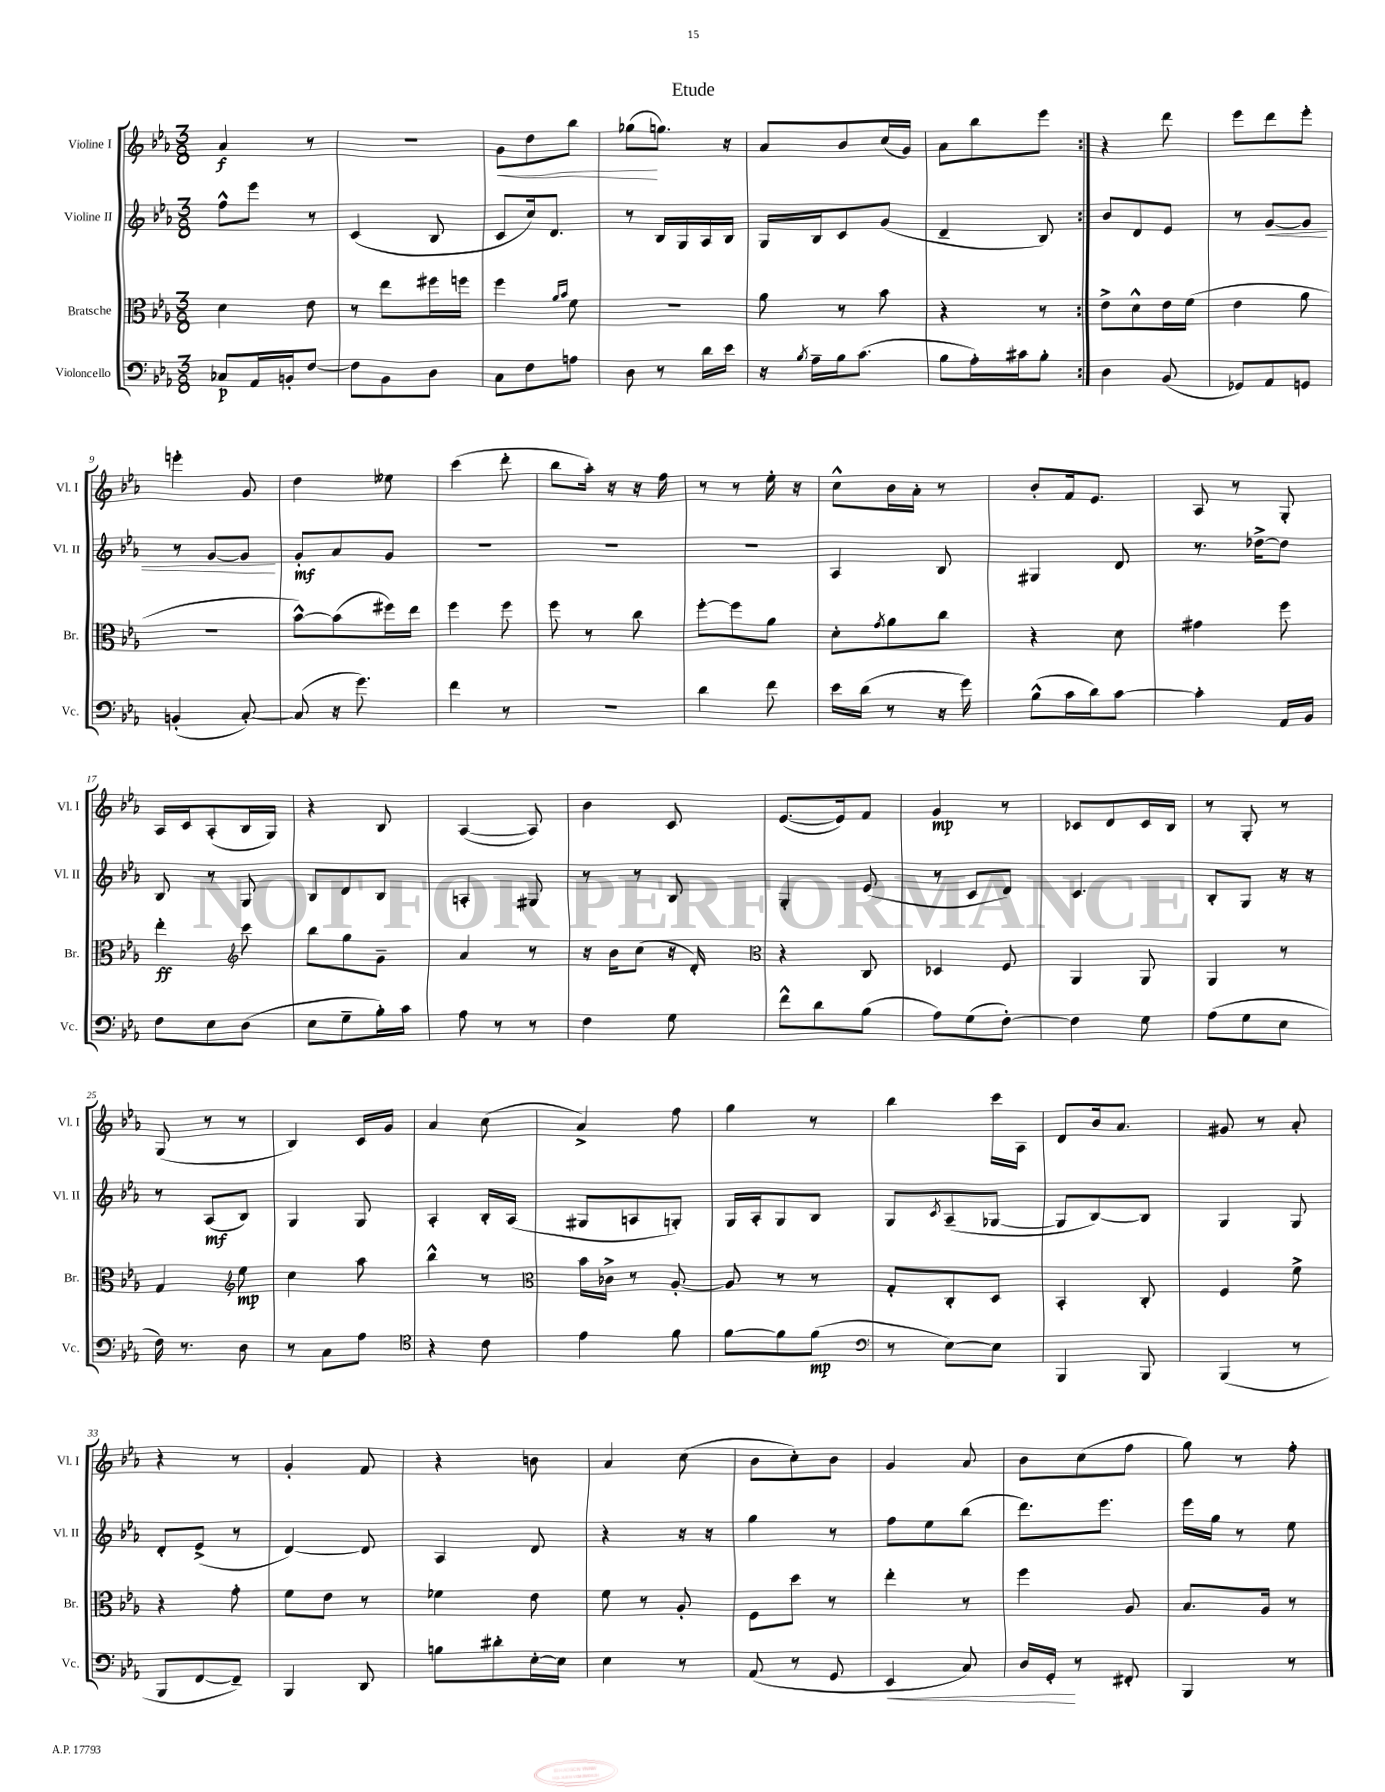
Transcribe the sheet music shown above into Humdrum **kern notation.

**kern	**kern	**kern	**kern
*staff4	*staff3	*staff2	*staff1
*clefF4	*clefC3	*clefG2	*clefG2
*k[b-e-a-]	*k[b-e-a-]	*k[b-e-a-]	*k[b-e-a-]
*M3/8	*M3/8	*M3/8	*M3/8
8C-	4d	8ff^^	4a-
16AA-	.	8eee-	.
16BB'	.	.	.
[8F	8e-	8r	8r
=	=	=	=
8F]	8r	(4c	4.r
8BB-	8ee-	.	.
8D	16ff#	8B-	.
.	16ff	.	.
=	=	=	=
8C	4ff	8c	8g
8F	.	16cc)	8dd
.	.	8.d	.
.	16qqa-	.	.
.	16qqb-	.	.
8A	8f	.	8bb-
=	=	=	=
8D	4.r	8r	(8gg-
8r	.	16B-	8.gg)
.	.	16G	.
16d	.	16A-	.
16e-	.	16B-	16r
=	=	=	=
16r	8a-	16G	8a-
8qB-	.	.	.
16A-~	.	16B-	.
16B-	8r	8c	8b-
(8.c	.	.	.
.	8b-	(8g	(16cc
.	.	.	16g)
=	=	=	=
8B-	4r	4d~	8a-
16A-')	.	.	8bb-
16c#	.	.	.
8B-'	8r	8B-)	8eee-
=:|!	=:|!	=:|!	=:|!
4D	8e-^	8b-	4r
.	8d^^	8d	.
(8BB-	16e-	8e-	8ddd
.	(16f	.	.
=	=	=	=
8GG-)	4e-	8r	8eee-
8AA-	.	[8g	8ddd
8GG	8a-	8g]	8eee-'
=	=	=	=
(4BB'	4.r	8r	4eee'
.	.	[8g	.
[8C')	.	8g]	8g
=	=	=	=
(8C]	[8b-^^)	8g'	4dd
16r	(8b-]	8a-	.
8.g)	.	.	.
.	16ff#)	8g	8ee--
.	16ee-	.	.
=	=	=	=
4f	4ff	4.r	(4ccc
8r	8ff	.	8ddd'
=	=	=	=
4.r	8ff	4.r	8bb-
.	8r	.	16aa-')
.	.	.	16r
.	8cc	.	16r
.	.	.	16ff
=	=	=	=
4d	[8ff'	4.r	8r
.	8ff]	.	8r
8f	8a-	.	16ee-'
.	.	.	16r
=	=	=	=
16e-	8d'	4A-	8cc^^
(16d	.	.	.
.	8qg	.	.
8r	8a-	.	16b-
.	.	.	16a-'
16r	8cc	8B-	8r
16g)	.	.	.
=	=	=	=
(8B-^^	4r	4G#	8b-'
16c	.	.	16f
16d)	.	.	8.e-
[8c	8d	8d	.
=	=	=	=
4c']	4g#	8.r	8A-
.	.	.	8r
.	.	[16dd-^	.
16AA-	8ff	8dd-]	8G'
16BB-	.	.	.
=	=	=	=
8F	4ee-'	8B-	16A-
.	.	.	16c
8E-	.	8r	(8A-'
*	*clefG2	*	*
(8D	8ccc	8G	16B-
.	.	.	16G)
=	=	=	=
8E-	8bb-	8B-	4r
8G~	8gg	8d	.
16B-')	8g~	8B-	8B-
16c	.	.	.
=	=	=	=
8A-	4a-	4A'	([4A-
8r	.	.	.
8r	8r	8G#	8A-])
=	=	=	=
4F	16r	8r	4b-
.	16b-	.	.
.	(8cc	8r	.
8G	16r	8B-	8c
.	16d')	.	.
=	=	=	=
*	*clefC3	*	*
8f^^	4r	4G'	([8.e-
8d	.	.	.
.	.	.	16e-])
(8B-	8C	(8e-	8f
=	=	=	=
8A-)	4D-	8r	4g
(8G	.	8c	.
[8F')	8F	8d)	8r
=	=	=	=
4F]	4AA-	4.c	8c-
.	.	.	8d
8G	8AA-	.	16c-
.	.	.	16B-
=	=	=	=
(8A-	4AA-	8B-'	8r
8G	.	8G	8G'
8E-	8r	16r	8r
.	.	16r	.
=	=	=	=
16F)	4G	8r	(8G
8.r	.	.	.
.	.	(8A-	8r
*	*clefG2	*	*
8D	8ee-	8B-)	8r
=	=	=	=
8r	4cc	4G	4B-)
8C	.	.	.
8A-	8aa-	8G	16c
.	.	.	16g
=	=	=	=
*clefC4	*	*	*
4r	4bb-^^	4A-'	4a-
8c	8r	16B-'	(8cc
.	.	(16A-	.
=	=	=	=
*	*clefC3	*	*
4e-	16b-	8G#	4a-^)
.	16c-^	.	.
.	8r	8A	.
8f	[8A-'	8G')	8ff
=	=	=	=
[8f	8A-]	16G	4gg
.	.	16A-'	.
8f]	8r	8G	.
(8f	8r	8B-	8r
=	=	=	=
*clefF4	*	*	*
8r	8G'	8G	4bb-
.	.	8qc	.
[8E-)	8C'	(8A-~	.
8E-]	8D	[8G-	16ccc
.	.	.	16A-
=	=	=	=
4BBB-	4BB-'	8G-]	8d
.	.	[8B-)	16b-
.	.	.	8.a-
8BBB-	8C'	8B-]	.
=	=	=	=
(4BBB-	4F	4G	8g#
.	.	.	8r
8r	8f^	8G	8a-'
=	=	=	=
8BBB-	4r	8d'	4r
[8FF	.	(8e-^	.
8FF~])	8g'	8r	8r
=	=	=	=
4BBB-	8f	[4d)	4g'
.	8e-	.	.
8DD	8r	8d]	8f
=	=	=	=
8B	4f-	4A-	4r
8d#'	.	.	.
[16E-'	8e-	8d	8b
16E-]	.	.	.
=	=	=	=
4E-	8f	4r	4a-
.	8r	.	.
8r	8A-'	16r	(8cc
.	.	16r	.
=	=	=	=
(8AA-	8F	4gg	8b-
8r	8dd	.	8cc')
8GG	8r	8r	8b-
=	=	=	=
4EE-	4ee-'	8ff	4g
.	.	8ee-	.
8C)	8r	(8bb-	8a-
=	=	=	=
16D	4ff	8.ddd)	8b-
16GG'	.	.	.
8r	.	.	(8cc
.	.	8.eee-	.
8FF#'	8A-	.	8ff
=	=	=	=
4BBB-	8.B-	16eee-	8gg)
.	.	16gg	.
.	.	8r	8r
.	16A-	.	.
8r	8r	8ee-	8ff'
==	==	==	==
*-	*-	*-	*-
